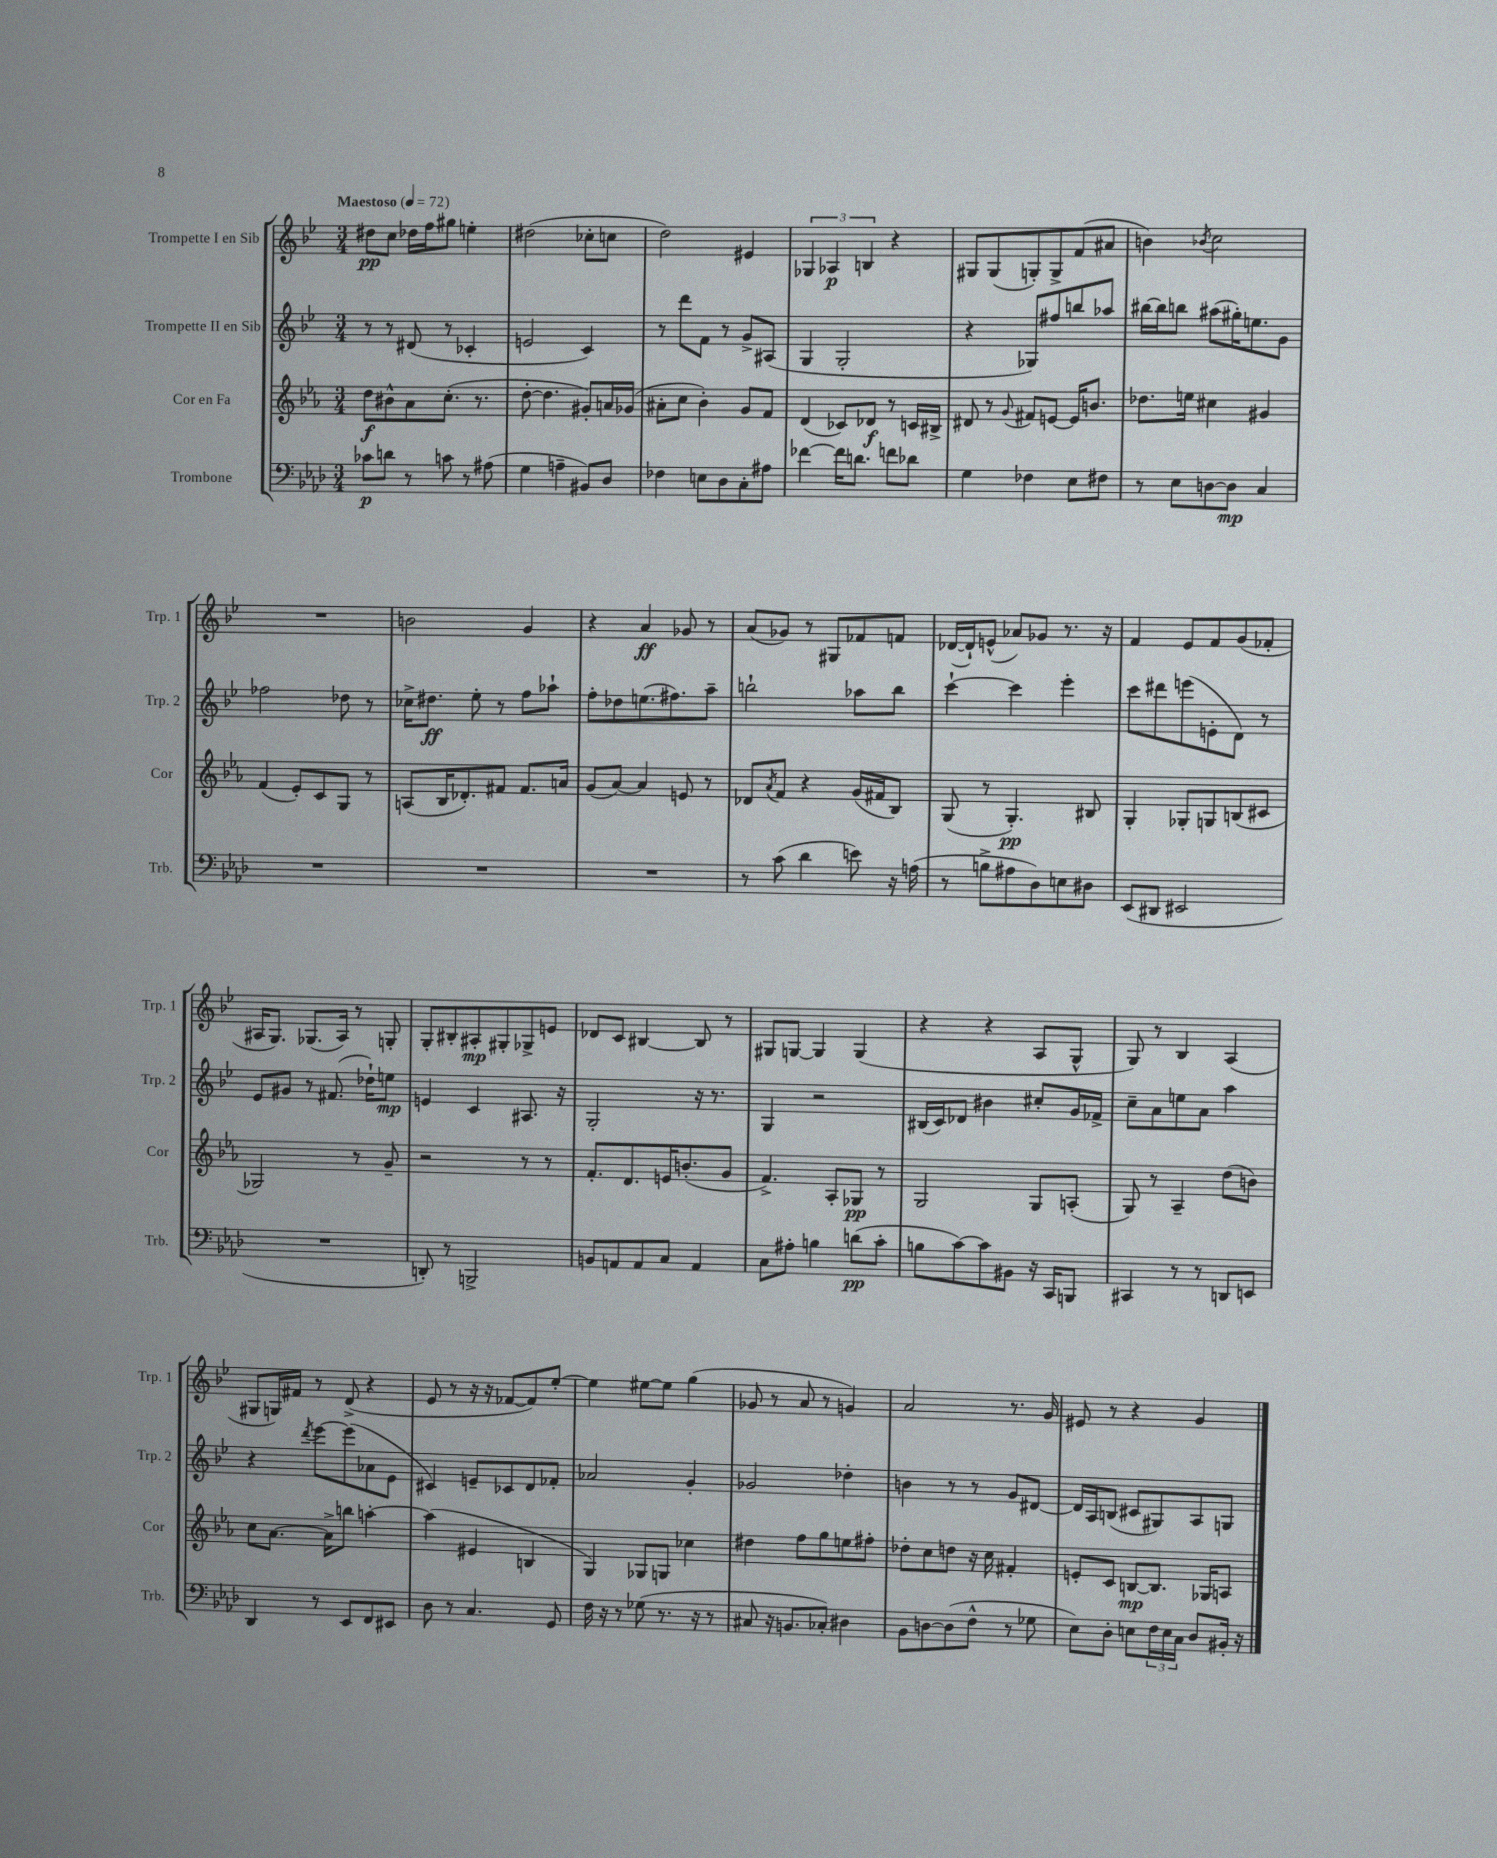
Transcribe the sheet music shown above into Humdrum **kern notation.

**kern	**dynam	**kern	**dynam	**kern	**dynam	**kern	**dynam
*part4	*part4	*part3	*part3	*part2	*part2	*part1	*part1
*staff4	*staff4	*staff3	*staff3	*staff2	*staff2	*staff1	*staff1
*I"Trombone	*	*I"Cor en Fa	*	*I"Trompette II en Sib	*	*I"Trompette I en Sib	*
*I'Trb.	*	*I'Cor	*	*I'Trp. 2	*	*I'Trp. 1	*
*clefF4	*	*clefG2	*	*clefG2	*	*clefG2	*
*k[b-e-a-d-]	*	*k[b-e-a-]	*	*k[b-e-]	*	*k[b-e-]	*
*M3/4	*	*M3/4	*	*M3/4	*	*M3/4	*
*MM72	*	*MM72	*	*MM72	*	*MM72	*
=1	=1	=1	=1	=1	=1	=1	=1
!	!	!	!	!	!	!LO:TX:a:B:t=Maestoso	!
8c-X\L	p	8dd\L	f	8r	.	8dd#X\L	pp
8dn\J	.	8b#X^^\	.	8r	.	8cc\J	.
8r	.	8a-\	.	(8d#X/	.	16dd-X\LL	.
.	.	.	.	.	.	16ff\J	.
8cn\	.	(8.cc'\J	.	8r	.	8gg#X\J	.
8r	.	.	.	4c-X'/	.	4een'\	.
.	.	8.r	.	.	.	.	.
(8A#X\	.	.	.	.	.	.	.
=2	=2	=2	=2	=2	=2	=2	=2
4G\	.	[8dd'\	.	2en/	.	(2dd#X\	.
.	.	4.dd\]	.	.	.	.	.
4An~\	.	.	.	.	.	.	.
8BB#X/L)	.	8g#X'/L)	.	4c/)	.	8cc-X'\L	.
8D-/J	.	16an/L	.	.	.	8ccn\J	.
.	.	(16g-X/JJ	.	.	.	.	.
=3	=3	=3	=3	=3	=3	=3	=3
4F-X\	.	8a#X'\L	.	8r	.	2dd\)	.
.	.	8cc\J	.	8ddd\L	.	.	.
8En\L	.	4b-'\)	.	8f\J	.	.	.
8D-\	.	.	.	8r	.	.	.
8C'\	.	8g/L	.	8g^/L	.	4e#X/	.
8A#X\J	.	8f/J	.	(8A#X/J	.	.	.
=4	=4	=4	=4	=4	=4	=4	=4
[4f-X\	.	(4d/	.	4G/	.	6G-X/	.
.	.	.	.	.	.	6A-X/	p
16f-\KL]	.	8c-X/L)	.	2G'/	.	.	.
8.dn\J	.	.	.	.	.	.	.
.	.	.	.	.	.	6Bn/	.
.	.	8d-X/J	f	.	.	.	.
8fn\L	.	8r	.	.	.	4r	.
8d-X\J	.	16cn/LL	.	.	.	.	.
.	.	16B#X^/JJ	.	.	.	.	.
=5	=5	=5	=5	=5	=5	=5	=5
4G\	.	8d#X/	.	4r	.	8G#X/L	.
.	.	8r	.	.	.	(8G#/	.
.	.	8qqg/	.	.	.	.	.
4F-X\	.	8f#X/L	.	8G-X/L)	.	8Gn'/)	.
.	.	[8en/J	.	8ff#X/	.	8G^/	.
8E-\L	.	16e/KL]	.	8bbn/	.	(8f/	.
.	.	8.bn/J	.	.	.	.	.
8F#X\J	.	.	.	8aa-X/J	.	8a#X/J	.
=6	=6	=6	=6	=6	=6	=6	=6
8r	.	8.dd-X\L	.	[16bb#X\LL	.	4bn\)	.
.	.	.	.	16bb#\J]	.	.	.
8E-\L	.	.	.	8bbn\J	.	.	.
.	.	16een\Jk	.	.	.	.	.
.	.	.	.	.	.	8qb-X/	.
[8Dn\	.	4cc#X\	.	(8aa#X\L	.	2cc\	.
8D\J]	mp	.	.	16gg#X'\K)	.	.	.
.	.	.	.	8.een\	.	.	.
4C/	.	4g#X/	.	.	.	.	.
.	.	.	.	8g\J	.	.	.
!!LO:LB:g=z
=7	=7	=7	=7	=7	=7	=7	=7
2.r	.	(4f/	.	2ff-X\	.	2.r	.
.	.	8e-'/L)	.	.	.	.	.
.	.	8c/	.	.	.	.	.
.	.	8G/J	.	8dd-X\	.	.	.
.	.	8r	.	8r	.	.	.
=8	=8	=8	=8	=8	=8	=8	=8
2.r	.	(8An/L	.	16cc-X^\KL	.	2bn\	.
.	.	.	.	8.dd#X\J	ff	.	.
.	.	16B-/K	.	.	.	.	.
.	.	8.d-X'/)	.	.	.	.	.
.	.	.	.	8ee-'\	.	.	.
.	.	8f#X/J	.	8r	.	.	.
.	.	8.f#/L	.	8ff\L	.	4g/	.
.	.	.	.	8aa-X`\J	.	.	.
.	.	16an/Jk	.	.	.	.	.
=9	=9	=9	=9	=9	=9	=9	=9
2.r	.	(8g/L	.	8ff'\L	.	4r	.
.	.	[8a-/J)	.	8dd-X\	.	.	.
.	.	4a-/]	.	(8.een\	.	4a/	ff
.	.	.	.	8.ff#X\)	.	.	.
.	.	8en/	.	.	.	8g-X/	.
.	.	8r	.	8aa~\J	.	8r	.
=10	=10	=10	=10	=10	=10	=10	=10
8r	.	8d-X/L	.	2bbn`\	.	(8a/L	.
.	.	8qa-/	.	.	.	.	.
(8c\	.	8f/J	.	.	.	8g-X/J)	.
4d-\	.	4r	.	.	.	8r	.
.	.	.	.	.	.	8G#X/L	.
8en\)	.	(16g/LL	.	8aa-X\L	.	8f-X/	.
.	.	16f#X/J	.	.	.	.	.
16r	.	8B-/J)	.	8bb\J	.	8fn/J	.
(16An\	.	.	.	.	.	.	.
=11	=11	=11	=11	=11	=11	=11	=11
8r	.	(8G/	.	[4ccc`\	.	([16d-X/LL	.
.	.	.	.	.	.	16d-`/J])	.
8Bn^\L	.	8r	.	.	.	(8en^^/J	.
8A#X\	.	4.G'/)	pp	4ccc\]	.	8a-X/L)	.
8D-\)	.	.	.	.	.	8g-X/J	.
8En\	.	.	.	4eee-'\	.	8.r	.
8D#X\J	.	8B#X/	.	.	.	.	.
.	.	.	.	.	.	16r	.
=12	=12	=12	=12	=12	=12	=12	=12
(8EE-/L	.	4G'/	.	8ccc\L	.	4f/	.
8DD#X/J	.	.	.	8ddd#X\	.	.	.
2EE#X/	.	8G-X'/L	.	(8eeen\	.	8e-/L	.
.	.	8Gn/	.	8en'\	.	8f/	.
.	.	(8Bn/	.	8d\J)	.	(8g/	.
.	.	8c#X/J	.	8r	.	8f-X'/J	.
!!LO:LB:g=z
=13	=13	=13	=13	=13	=13	=13	=13
2.r	.	2G-X/)	.	8e-/L	.	16A#X/KL	.
.	.	.	.	.	.	8.G/J)	.
.	.	.	.	8g#X/J	.	.	.
.	.	.	.	8r	.	(8.G-X/L	.
.	.	.	.	(8.f#X/	.	.	.
.	.	.	.	.	.	16A#/Jk)	.
.	.	8r	.	.	.	8r	.
.	.	.	.	16dd-X`\KL)	.	.	.
.	.	8g~/	.	8een\J	mp	8Gn'/	.
=14	=14	=14	=14	=14	=14	=14	=14
8DDn'/)	.	2r	.	4en/	.	8G'/L	.
8r	.	.	.	.	.	8B#X'/	.
2BBBn^/	.	.	.	4c/	.	8A#X'/	mp
.	.	.	.	.	.	8G#X'/	.
.	.	8r	.	8.A#X/	.	8G-X^/	.
.	.	8r	.	.	.	8en/J	.
.	.	.	.	16r	.	.	.
=15	=15	=15	=15	=15	=15	=15	=15
8BBn/L	.	8.f'/L	.	2G'/	.	8d-X/L	.
8AAn/	.	.	.	.	.	8c/J	.
.	.	8.d/	.	.	.	.	.
8AA/	.	.	.	.	.	[4B#X/	.
8C/J	.	16en/K	.	.	.	.	.
.	.	(8.bn'/	.	.	.	.	.
4AA/	.	.	.	16r	.	8B#/]	.
.	.	.	.	8.r	.	.	.
.	.	8g/J	.	.	.	8r	.
=16	=16	=16	=16	=16	=16	=16	=16
8C\L	.	4.f^/)	.	4G/	.	8G#X/L	.
8A#X'\J	.	.	.	.	.	[8Gn/J	.
4Bn\	.	.	.	2r	.	4G/]	.
.	.	8A-'/L	.	.	.	.	.
(8dn\L	pp	8G-X/J	pp	.	.	(4G/	.
8c'\J	.	8r	.	.	.	.	.
=17	=17	=17	=17	=17	=17	=17	=17
8Bn\L	.	2G/	.	(16B#X/LL	.	4r	.
.	.	.	.	16c/J)	.	.	.
[8c\)	.	.	.	8d-X/J	.	.	.
8c\]	.	.	.	4b#X\	.	4r	.
8BB#X\J	.	.	.	.	.	.	.
16r	.	8G/L	.	8cc#X'/L	.	8A/L	.
16CC/KL	.	.	.	.	.	.	.
8BBBn/J	.	(8An'/J	.	16g/L	.	8G^^/J	.
.	.	.	.	16f-X^/JJ	.	.	.
=18	=18	=18	=18	=18	=18	=18	=18
4CC#X/	.	8G/)	.	8cc~\L	.	8G/)	.
.	.	8r	.	8a\	.	8r	.
8r	.	4A-~/	.	8een\	.	4B-/	.
8r	.	.	.	8a\J	.	.	.
8DDn/L	.	(8dd\L	.	4aa\	.	(4A/	.
8EEn/J	.	8bn\J)	.	.	.	.	.
!!LO:LB:g=z
=19	=19	=19	=19	=19	=19	=19	=19
4DD-/	.	8cc\L	.	4r	.	8G#X/L	.
.	.	[8.a-\J	.	.	.	16Gn/L)	.
.	.	.	.	.	.	16f#X/JJ	.
.	.	.	.	8qddd/	.	.	.
8r	.	.	.	[8eee-\L	.	8r	.
.	.	16a-^\KL]	.	.	.	.	.
8EE-/L	.	8bbn\J	.	(8eee-\]	.	(8d^/	.
8FF/	.	[4aan'\	.	8a-X\	.	4r	.
8EE#X/J	.	.	.	8e-\J	.	.	.
=20	=20	=20	=20	=20	=20	=20	=20
8D-\	.	(4aa\]	.	4c#X/)	.	8e-/	.
8r	.	.	.	.	.	8r	.
4.C/	.	4e#X/	.	8en~/L	.	16r	.
.	.	.	.	.	.	16r	.
.	.	.	.	8c-X/	.	[8f-X/L	.
.	.	4Bn/	.	8d/	.	8f-/])	.
8GG/	.	.	.	8f-X'/J	.	[8ee-'/J	.
=21	=21	=21	=21	=21	=21	=21	=21
16F\	.	4G/)	.	2a-X/	.	4ee-\]	.
16r	.	.	.	.	.	.	.
8r	.	.	.	.	.	.	.
(8G-X\	.	8G-X/L	.	.	.	[8ee#X\L	.
8.r	.	8Gn/J	.	.	.	8ee#\J]	.
.	.	4cc-X\	.	4g'/	.	(4gg\	.
16r	.	.	.	.	.	.	.
8r	.	.	.	.	.	.	.
=22	=22	=22	=22	=22	=22	=22	=22
8C#X/	.	4dd#X\	.	2g-X/	.	8g-X/	.
16r	.	.	.	.	.	8r	.
8.BBn/L	.	.	.	.	.	.	.
.	.	8ff\L	.	.	.	8a/	.
8C-X'/J)	.	8gg\	.	.	.	8r	.
4D#X\	.	8een\	.	4dd-X'\	.	4gn/)	.
.	.	8ff#X'\J	.	.	.	.	.
=23	=23	=23	=23	=23	=23	=23	=23
8BB-\L	.	8dd-X'\L	.	4bn\	.	2a/	.
[8Dn\	.	8cc\	.	.	.	.	.
(8D\]	.	8ddn\J	.	8r	.	.	.
8F^^\J	.	16r	.	8r	.	.	.
.	.	16cc\	.	.	.	.	.
8r	.	4f#X'/	.	8g/L	.	8.r	.
8G-X\	.	.	.	[8d#X/J	.	.	.
.	.	.	.	.	.	16g/	.
=24	=24	=24	=24	=24	=24	=24	=24
8E-\L)	.	8en'/L	.	16d#/LL]	.	8e#X/	.
.	.	.	.	16A/J	.	.	.
8D-'\J	.	8c/J	.	(8Bn/J	.	8r	.
8En\L	.	[8Bn/L	mp	8c#X/L	.	4r	.
24F\L	.	8.B/J]	.	8G#X/)	.	.	.
24E\	.	.	.	.	.	.	.
24C\JJ	.	.	.	.	.	.	.
8D-/L	.	.	.	8A/	.	4g/	.
.	.	16G-X/KL	.	.	.	.	.
16BB#X'/Jk	.	8An/J	.	8Gn/J	.	.	.
16r	.	.	.	.	.	.	.
==	==	==	==	==	==	==	==
*-	*-	*-	*-	*-	*-	*-	*-
